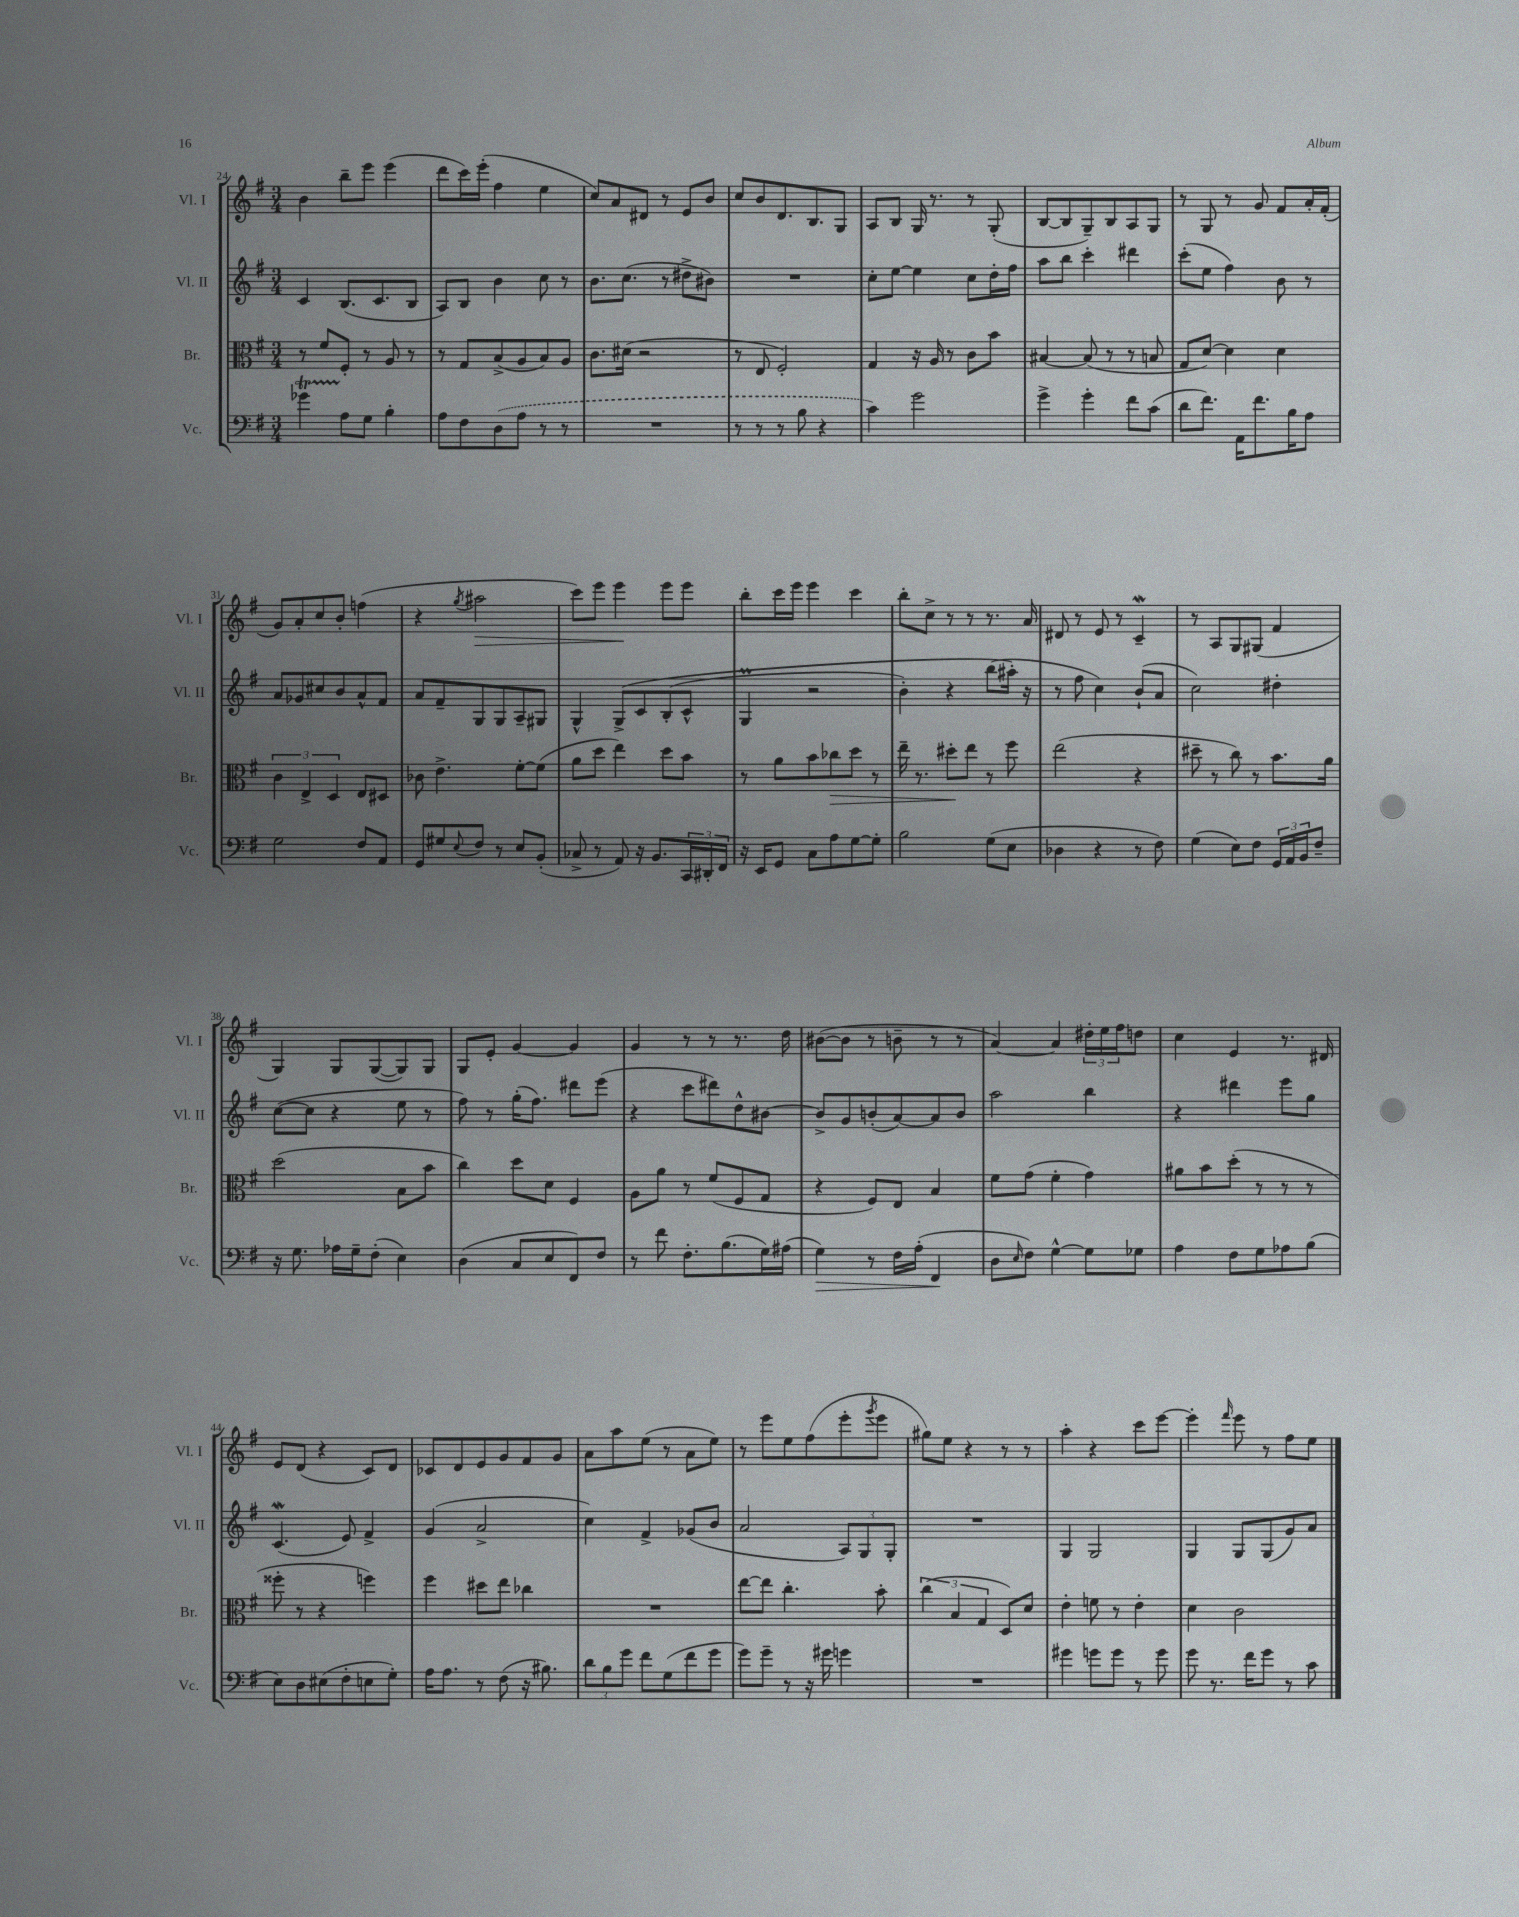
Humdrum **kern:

**kern	**dynam	**kern	**dynam	**kern	**kern	**dynam
*part4	*part4	*part3	*part3	*part2	*part1	*part1
*staff4	*staff4	*staff3	*staff3	*staff2	*staff1	*staff1
*I"Vc.	*	*I"Br.	*	*I"Vl. II	*I"Vl. I	*
*I'Vc.	*	*I'Br.	*	*I'Vl. II	*I'Vl. I	*
*clefF4	*	*clefC3	*	*clefG2	*clefG2	*
*k[f#]	*	*k[f#]	*	*k[f#]	*k[f#]	*
*M3/4	*	*M3/4	*	*M3/4	*M3/4	*
=24	=24	=24	=24	=24	=24	=24
4g-XT\	.	8r	.	4c/	4b\	.
.	.	8f#/L	.	.	.	.
8A\L	.	8F#'/J	.	(8.B/L	8bb~\L	.
8G\J	.	8r	.	.	8eee\J	.
.	.	.	.	8.c/	.	.
4B'\	.	8A/	.	.	(4eee\	.
.	.	8r	.	8B/J	.	.
=25	=25	=25	=25	=25	=25	=25
8A\L	.	8r	.	8A/L)	8ddd\L	.
8F#\	.	8G/L	.	8B/J	16ccc\L)	.
.	.	.	.	.	(16eee'\JJ	.
(8D\	.	(8B^/	.	4b\	4ff#\	.
8A\J	.	8A/	.	.	.	.
8r	.	8B/)	.	8cc\	4ee\	.
8r	.	8A/J	.	8r	.	.
=26	=26	=26	=26	=26	=26	=26
2.r	.	8.c\L	.	8.b\L	8cc/L)	.
.	.	.	.	.	8a/	.
.	.	(16d#X\Jk	.	(8.cc\J	.	.
.	.	2r	.	.	8d#X/J	.
.	.	.	.	8r	8r	.
.	.	.	.	8dd#X^\L	8e/L	.
.	.	.	.	8b#X\J)	8b/J	.
=27	=27	=27	=27	=27	=27	=27
8r	.	8r	.	2.r	8cc/L	.
8r	.	8E/	.	.	8b/	.
8r	.	2F#'/)	.	.	8.d/	.
8B\	.	.	.	.	.	.
.	.	.	.	.	8.B/	.
4r	.	.	.	.	.	.
.	.	.	.	.	8G/J	.
=28	=28	=28	=28	=28	=28	=28
4c\)	.	4G/	.	8cc'\L	8A/L	.
.	.	.	.	[8ee\J	8B/J	.
2g\	.	16r	.	4ee\]	16G/	.
.	.	16A/	.	.	8.r	.
.	.	8r	.	.	.	.
.	.	8c\L	.	8cc\L	8r	.
.	.	8b\J	.	16dd'\L	(8G'/	.
.	.	.	.	16ff#\JJ	.	.
=29	=29	=29	=29	=29	=29	=29
4g^\	.	[4B#X/	.	8aa\L	[8B/L	.
.	.	.	.	8bb\J	8B/]	.
4g'\	.	(8B#/]	.	4ccc'\	8G~/)	.
.	.	8r	.	.	8B/	.
8f#\L	.	8r	.	4ddd#X\	8A/	.
(8c\J	.	8Bn/	.	.	8G/J	.
=30	=30	=30	=30	=30	=30	=30
8d\L	.	8G/L	.	(8ccc'\L	8r	.
8.f#\J)	.	[8d/J)	.	8ee\J	8G/	.
.	.	4d\]	.	4ff#\)	8r	.
16AA\KL	.	.	.	.	.	.
8.f#\	.	.	.	.	8g/	.
.	.	4d\	.	8b\	8f#/L	.
16B\K	.	.	.	.	.	.
8A\J	.	.	.	8r	16a'/L	.
.	.	.	.	.	(16f#'/JJ	.
!!LO:LB:g=z
=31	=31	=31	=31	=31	=31	=31
2G\	.	6c\	.	8a/L	8g/L)	.
.	.	.	.	8g-X/	8a'/	.
.	.	6E^/	.	.	.	.
.	.	.	.	8cc#X/	8cc/	.
.	.	6D/	.	.	.	.
.	.	.	.	8b/	8b'/J	.
8F#/L	.	8E/L	.	8a^^/	(4ffn\	.
8AA/J	.	8D#X/J	.	8f#/J	.	.
=32	=32	=32	=32	=32	=32	=32
8GG/L	.	8c-X\	.	8a/L	4r	.
8G#X/	.	4.e^\	.	8f#~/	.	.
8qqE/	.	.	.	.	8qgg/	.
!	!	!	!	!	!	!LO:HP:b
8F#/J	.	.	.	8G/	2aa#X\	>
8r	.	.	.	8G/	.	.
8E/L	.	[8f#'\L	.	8A~/	.	.
(8BB'/J	.	(8f#\J]	.	8G#X/J	.	.
=33	=33	=33	=33	=33	=33	=33
8C-X^/	.	8a\L	.	4G^^/	8ccc\L)	.
8r	.	8dd\J	.	.	8eee\J	.
8AA/)	.	4ee\)	.	(8G^/L	4eee\	.
16r	.	.	.	8c/	.	.
8.BB/L	.	.	.	.	.	.
.	.	8dd\L	.	(8B'/	8eee\L	]
24CC/L	.	8b\J	.	8c^^/J	8eee\J	.
24DD#X'/	.	.	.	.	.	.
24FF#/JJ	.	.	.	.	.	.
=34	=34	=34	=34	=34	=34	=34
16r	.	8r	.	4GM/	8bb'\L	.
16EE/KL	.	.	.	.	.	.
8GG/J	.	8a\L	.	.	16ccc\L	.
.	.	.	.	.	16eee\JJ	.
8C\L	.	8b\	.	2r	4eee\	.
!	!	!	!LO:HP:b	!	!	!
8A\	.	8cc-X\	>	.	.	.
[8G\	.	8dd\J	.	.	4ccc\	.
8G'\J]	.	8r	.	.	.	.
=35	=35	=35	=35	=35	=35	=35
2B\	.	16ee~\	.	4b'\)	8bb'\L	.
.	.	8.r	.	.	.	.
.	.	.	.	.	8cc^\J	.
.	.	8dd#X'\L	.	4r	8r	.
.	.	8ee\J	]	.	8r	.
(8G\L	.	8r	.	(8bb\L	8.r	.
8E\J	.	8ff#\	.	16aa#X'\Jk)	.	.
.	.	.	.	16r	16a/	.
=36	=36	=36	=36	=36	=36	=36
4D-X\	.	(2ee\	.	8r	8d#X/	.
.	.	.	.	8ff#\	8r	.
4r	.	.	.	4cc\)	8e/	.
.	.	.	.	.	8r	.
8r	.	4r	.	(8b`/L	4cw~/	.
8F#\)	.	.	.	8a/J	.	.
=37	=37	=37	=37	=37	=37	=37
(4G\	.	8dd#X~\	.	2cc\)	8r	.
.	.	8r	.	.	8A/L	.
8E\L)	.	8cc\)	.	.	8G/	.
8F#\J	.	8r	.	.	(8G#X/J	.
24GG/LL	.	8.b\L	.	4dd#X'\	4f#/	.
24AA/	.	.	.	.	.	.
24BB/J	.	.	.	.	.	.
8F#~/J	.	.	.	.	.	.
.	.	16a\Jk	.	.	.	.
!!LO:LB:g=z
=38	=38	=38	=38	=38	=38	=38
16r	.	(2dd\	.	([8cc\L	4G/)	.
8.G\	.	.	.	.	.	.
.	.	.	.	8cc\J]	.	.
16A-X\LL	.	.	.	4r	8G/L	.
16G~\J	.	.	.	.	.	.
(8F#'\J	.	.	.	.	([8G/	.
4E\)	.	8B\L	.	8ee\	8G/])	.
.	.	8b\J	.	8r	8G/J	.
=39	=39	=39	=39	=39	=39	=39
(4D\	.	4cc\)	.	8ff#\)	8G/L	.
.	.	.	.	8r	8e'/J	.
8C/L	.	8dd\L	.	(16gg'\KL	[4g/	.
.	.	.	.	8.ff#\J)	.	.
8E/	.	8d\J	.	.	.	.
8FF#/)	.	4F#/	.	8ddd#X\L	4g/]	.
8F#/J	.	.	.	(8eee\J	.	.
=40	=40	=40	=40	=40	=40	=40
8r	.	8A\L	.	4r	4g/	.
8f#\	.	8a\J	.	.	.	.
8.F#'\L	.	8r	.	8ccc\L	8r	.
.	.	(8f#/L	.	8ddd#X\)	8r	.
(8.B\	.	.	.	.	.	.
.	.	8F#/	.	8dd^^\	8.r	.
16G\L)	.	8G/J	.	[8b#X\J	.	.
(16A#X\JJ	.	.	.	.	16dd\	.
=41	=41	=41	=41	=41	=41	=41
!	!LO:HP:b	!	!	!	!	!
4G\)	>	4r	.	8b#^/L]	([8b#X\L	.
.	.	.	.	8g/	8b#\J]	.
8r	.	8F#/L)	.	(8bn'/	8r	.
16F#\LL	.	8E/J	.	[8a/)	8bn~\	.
(16A'\JJ	.	.	.	.	.	.
4FF#/	.	4B/	.	8a/]	8r	.
.	.	.	.	8b/J	8r	.
.	]	.	.	.	.	.
=42	=42	=42	=42	=42	=42	=42
8D\L	.	8f#\L	.	2aa\	[4a/)	.
16qqE/	.	.	.	.	.	.
8F#\J)	.	(8g\J	.	.	.	.
[4G^^\	.	4f#'\	.	.	4a/]	.
8G\L]	.	4g\)	.	4bb\	24dd#X'\LL	.
.	.	.	.	.	24ee\	.
.	.	.	.	.	24ff#\J	.
8G-X\J	.	.	.	.	8ddn\J	.
=43	=43	=43	=43	=43	=43	=43
4A\	.	8a#X\L	.	4r	4cc\	.
.	.	8b\	.	.	.	.
8F#\L	.	(8dd'\J	.	4ddd#X\	4e/	.
8G\	.	8r	.	.	.	.
8A-X\	.	8r	.	8eee\L	8.r	.
(8B\J	.	8r	.	8gg\J	.	.
.	.	.	.	.	16d#X/	.
!!LO:LB:g=z
=44	=44	=44	=44	=44	=44	=44
8E\L)	.	8ff##X'\	.	(4.cw/	8e/L	.
8D\	.	8r	.	.	(8d/J	.
(8E#X\	.	4r	.	.	4r	.
8F#'\	.	.	.	8e/)	.	.
8En\	.	4ffn\)	.	4f#^/	8c/L)	.
8G'\J)	.	.	.	.	8d/J	.
=45	=45	=45	=45	=45	=45	=45
16A\KL	.	4ff#\	.	(4g/	8c-X/L	.
8.A\J	.	.	.	.	.	.
.	.	.	.	.	8d/	.
8r	.	8dd#X\L	.	2a^/	8e/	.
(8F#\	.	8ee\J	.	.	8g/	.
16r	.	4cc-X\	.	.	8f#/	.
8.B#X\)	.	.	.	.	.	.
.	.	.	.	.	8g/J	.
=46	=46	=46	=46	=46	=46	=46
12d\L	.	2.r	.	4cc\)	8a\L	.
12B\	.	.	.	.	.	.
.	.	.	.	.	8aa\	.
12g\J	.	.	.	.	.	.
8f#\L	.	.	.	4f#^/	(8ee\J	.
(8G\	.	.	.	.	8r	.
8f#\	.	.	.	(8g-X/L	8a\L	.
8g\J	.	.	.	8b/J	8ee\J)	.
=47	=47	=47	=47	=47	=47	=47
8g\L)	.	[8ee\L	.	2a/	8r	.
8g~\J	.	8ee\J]	.	.	8eee\L	.
8r	.	4.cc'\	.	.	8ee\	.
16r	.	.	.	.	(8ff#\	.
16g#X\	.	.	.	.	.	.
4gn\	.	.	.	12A/L)	8eee'\	.
.	.	.	.	12G/	.	.
.	.	.	.	.	8qggg/	.
.	.	8b'\	.	.	8eee\J	.
.	.	.	.	12G'/J	.	.
=48	=48	=48	=48	=48	=48	=48
2.r	.	(6cc\	.	2.r	8gg#X\L)	.
.	.	.	.	.	8ee\J	.
.	.	6B/	.	.	.	.
.	.	.	.	.	4r	.
.	.	6G/	.	.	.	.
.	.	8D/L)	.	.	8r	.
.	.	8d/J	.	.	8r	.
=49	=49	=49	=49	=49	=49	=49
4g#X\	.	4e'\	.	4G/	4aa'\	.
8gn\L	.	8fn\	.	2G/	4r	.
8g\J	.	8r	.	.	.	.
8r	.	4e'\	.	.	8ccc\L	.
8g\	.	.	.	.	[8eee\J	.
=50	=50	=50	=50	=50	=50	=50
8g\	.	4d\	.	4G/	4eee'\]	.
8.r	.	.	.	.	.	.
.	.	.	.	.	16qqfff#/	.
.	.	2c\	.	8G/L	8eee\	.
16f#\KL	.	.	.	.	.	.
8g\J	.	.	.	(8G/	8r	.
8r	.	.	.	8g/)	8ff#\L	.
8c\	.	.	.	8a/J	8ee\J	.
==	==	==	==	==	==	==
*-	*-	*-	*-	*-	*-	*-
